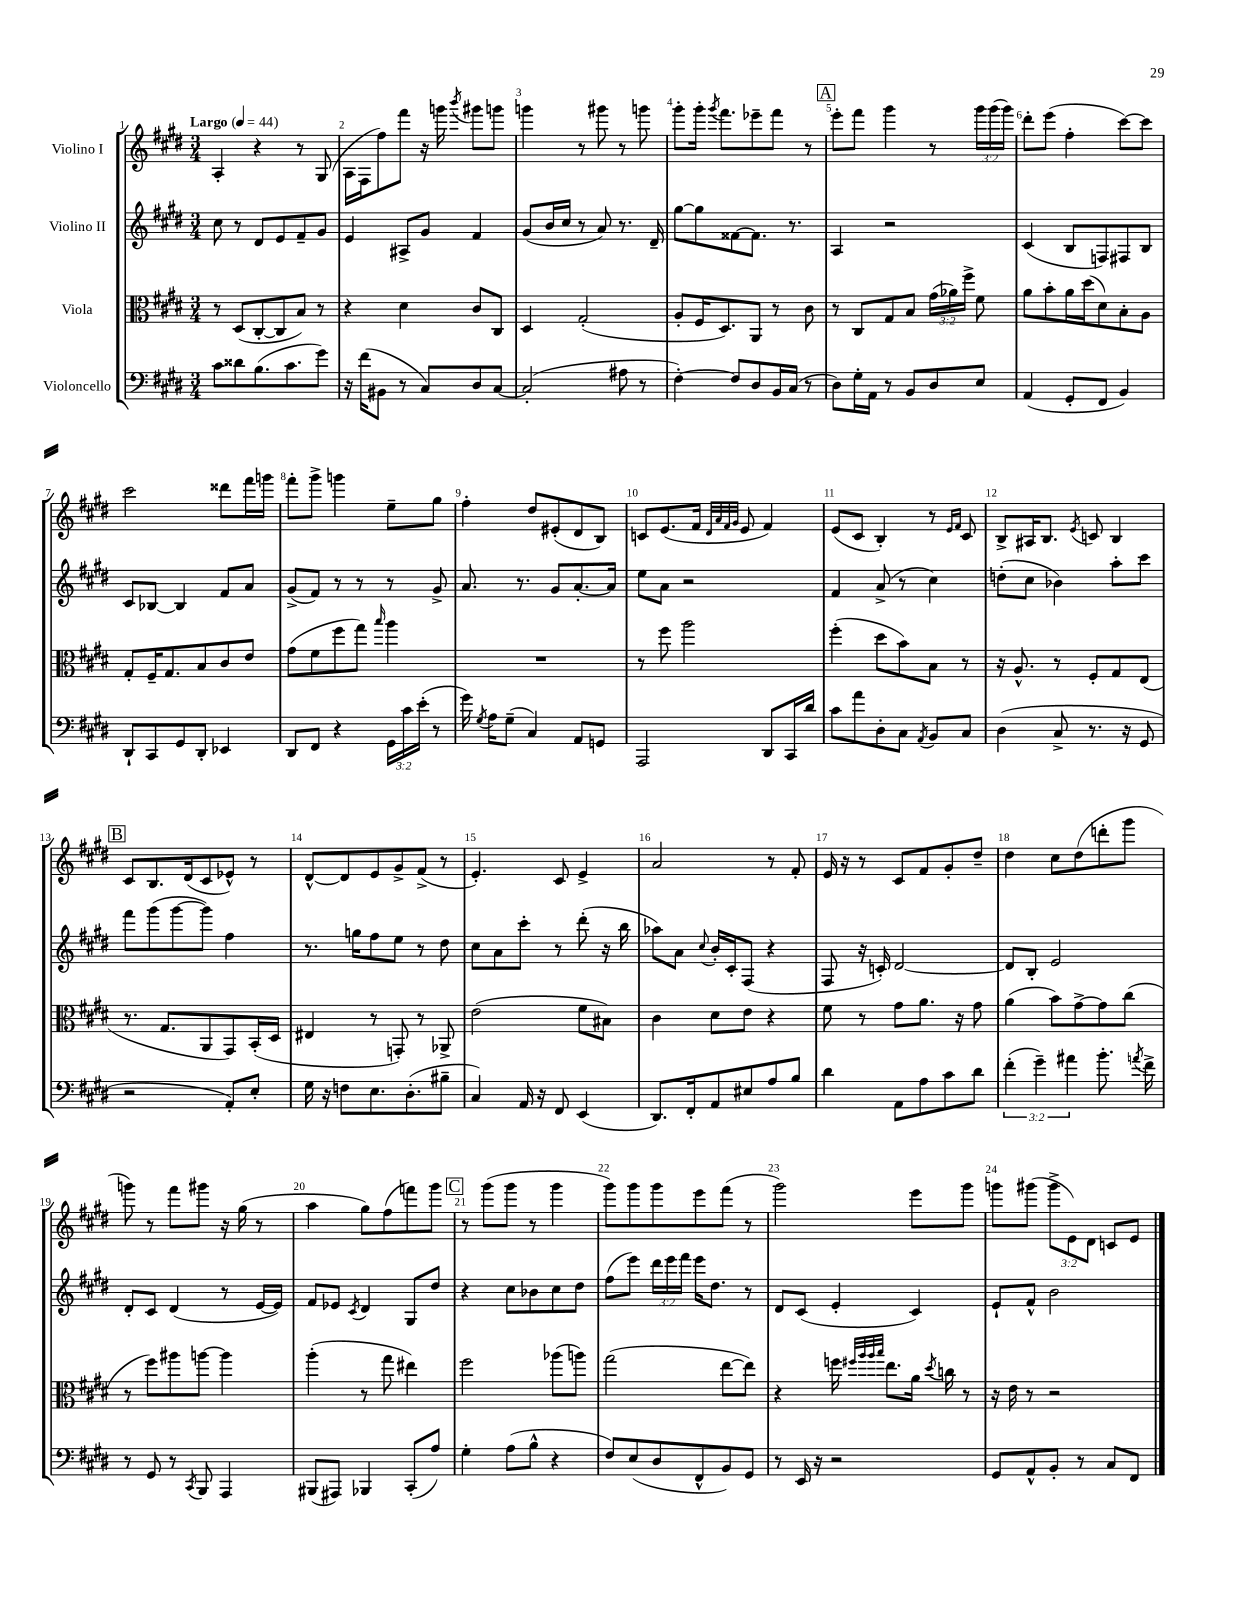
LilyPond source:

<<
\new StaffGroup <<
\new Staff = "s0" \with { instrumentName = "Violino I" } {
    \clef treble \key e \major \numericTimeSignature \time 3/4 \override Staff.TupletNumber.text = #tuplet-number::calc-fraction-text \tempo "Largo" 4 = 44
    \autoBeamOff a4-. r4 r8 gis8( |
    a16[ fis16 fis''8) fis'''8] r16 g'''16 \acciaccatura { b'''8 } gis'''8[ g'''8] |
    g'''4 r8 gis'''8 r8 g'''8 |
    gis'''8[-. gis'''16]-. \acciaccatura { gis'''8 } fis'''8.[ ees'''8-- fis'''8] r8 |
    \mark \markup { \box "A" } e'''8[-. fis'''8] gis'''4 r8 \tuplet 3/2 { gis'''16[ gis'''16( gis'''16]) } |
    dis'''8[-. e'''8]( fis''4-. cis'''8[~) cis'''8] |
    cis'''2 disis'''8[ fis'''16 g'''16] |
    fis'''8[-. gis'''8]-> g'''4 e''8[-- gis''8] |
    fis''4-. dis''8[ eis'8-.( dis'8 b8]) |
    c'8[ e'8.( fis'16] \grace { dis'32[ a'32 fis'32 gis'32] } e'8 fis'4) |
    e'8[( cis'8] b4-.) r8 \grace { e'16[ fis'16] } cis'8 |
    b8[-> ais16 b8.] \acciaccatura { e'8 } c'8 b4 |
    \mark \markup { \box "B" } cis'8[ b8. dis'16( cis'8 ees'8]-^) r8 |
    dis'8[~-^ dis'8 e'8 gis'8-> fis'8]->( r8 |
    e'4.-.) cis'8 e'4-> |
    a'2 r8 fis'8-. |
    e'16 r16 r8 cis'8[ fis'8 gis'8-. dis''8]-- |
    dis''4 cis''8[ dis''8( d'''8-. gis'''8] |
    g'''8) r8 fis'''8[ gis'''8] r16 gis''16( r8 |
    a''4 gis''8[) fis''8( f'''8) gis'''8] |
    \mark \markup { \box "C" } r8 gis'''8[( gis'''8] r8 gis'''4 |
    gis'''8[) gis'''8 gis'''8 e'''8 fis'''8]( r8 |
    gis'''2) e'''8[ gis'''8] |
    g'''8[ gis'''8]( \tuplet 3/2 { gis'''8[-> e'8) dis'8] } c'8[ e'8] \bar "|." |
}
\new Staff = "s1" \with { instrumentName = "Violino II" } {
    \clef treble \key e \major \numericTimeSignature \time 3/4 \override Staff.TupletNumber.text = #tuplet-number::calc-fraction-text
    \autoBeamOff cis''8 r8 dis'8[ e'8 fis'8-- gis'8] |
    e'4 ais8[-> gis'8] fis'4 |
    gis'8[( b'16 cis''16] r8 a'8) r8. dis'16-- |
    gis''8[~ gis''8 fisis'8~ fisis'8.] r8. |
    \mark \markup { \box "A" } a4 r2 |
    cis'4( b8[ f8) fis8 b8] |
    cis'8[ bes8]~ bes4 fis'8[ a'8] |
    gis'8[->( fis'8]) r8 r8 r8 gis'8-> |
    a'8. r8. gis'8[ a'8.~-. a'16] |
    e''8[ a'8] r2 |
    fis'4 a'8->( r8 cis''4) |
    d''8[-.( cis''8] bes'4) a''8[-. cis'''8] |
    \mark \markup { \box "B" } fis'''8[ gis'''8( gis'''8~ gis'''8]) fis''4 |
    r8. g''16[ fis''8 e''8] r8 dis''8 |
    cis''8[ a'8 cis'''8]-. r8 dis'''8-.( r16 b''16 |
    aes''8[) a'8] \appoggiatura { cis''8 } b'16[-. cis'16-. fis8]( r4 |
    fis8 r16 c'16-.) dis'2~ |
    dis'8[ b8]-. e'2 |
    dis'8[-. cis'8] dis'4( r8 e'16[~ e'16]) |
    fis'8[ ees'8] \acciaccatura { cis'8 } dis'4 gis8[ dis''8] |
    \mark \markup { \box "C" } r4 cis''8[ bes'8 cis''8 dis''8] |
    fis''8[( e'''8]) \tuplet 3/2 { dis'''16[ e'''16 fis'''16] } e'''16[ dis''8.] r8 |
    dis'8[ cis'8]( e'4-. cis'4) |
    e'8[-! fis'8]-^ b'2 \bar "|." |
}
\new Staff = "s2" \with { instrumentName = "Viola" } {
    \clef alto \key e \major \numericTimeSignature \time 3/4 \override Staff.TupletNumber.text = #tuplet-number::calc-fraction-text
    \autoBeamOff r8 dis8[( cis8~-. cis8 b8]) r8 |
    r4 dis'4 cis'8[ cis8] |
    dis4 gis2-.( |
    a8[-. fis16 dis8.) a,8] r8 cis'8 |
    \mark \markup { \box "A" } r8 cis8[ gis8 b8] \tuplet 3/2 { gis'16[( aes'16) fis''16]-> } fis'8 |
    a'8[ b'8-. a'16 dis''16( dis'8) b8-. a8] |
    gis8[-. fis16-- gis8. b8 cis'8 e'8] |
    gis'8[( fis'8 fis''8 gis''8]) \grace { b''16 } a''4 |
    R2. |
    r8 fis''8 a''2 |
    fis''4-.( dis''8[ b'8) b8] r8 |
    r16 a8.-^ r8 fis8[-. gis8 e8]( |
    \mark \markup { \box "B" } r8. gis8.[ a,8 gis,8) b,16-.( dis16] |
    eis4 r8 g,8-.) r8 aes,8-> |
    e'2( fis'8[ bis8]) |
    cis'4 dis'8[ e'8] r4 |
    fis'8 r8 gis'8[ a'8.] r16 gis'8 |
    a'4( b'8[) gis'8~-> gis'8 cis''8]( |
    r8 fis''8[) ais''8 a''8]~ a''4 |
    a''4-.( r8 gis''8 eis''4) |
    \mark \markup { \box "C" } fis''2 aes''8[( a''8]) |
    gis''2( e''8[~ e''8]) |
    r4 f''16 \grace { fis''32[ a''32 a''32 b''32] } e''8.[ a'16] \acciaccatura { dis''8 } c''16 r8 |
    r16 e'16 r8 r2 \bar "|." |
}
\new Staff = "s3" \with { instrumentName = "Violoncello" } {
    \clef bass \key e \major \numericTimeSignature \time 3/4 \override Staff.TupletNumber.text = #tuplet-number::calc-fraction-text
    \autoBeamOff cis'8[ disis'8 b8.( cis'8. gis'8]) |
    r16 fis'16[( bis,8] r8 cis8[) dis8 cis8]~ |
    cis2-.( ais8 r8 |
    fis4~-.) fis8[ dis8 b,16 cis16]( r8 |
    \mark \markup { \box "A" } dis8[) gis16-. a,16] r8 b,8[ dis8 e8] |
    a,4( gis,8[-. fis,8] b,4) |
    dis,8[-! cis,8 gis,8 dis,8]-. ees,4 |
    dis,8[ fis,8] r4 \tuplet 3/2 { gis,16[ cis'16 e'16]-.( } r8 |
    gis'16) \acciaccatura { gis8 } a16[ gis8]--( cis4) a,8[ g,8] |
    a,,2 dis,8[ cis,16 dis'16] |
    cis'8[ a'8 dis8-. cis8] \acciaccatura { a,8 } b,8[ cis8] |
    dis4( cis8-> r8. r16 gis,8 |
    \mark \markup { \box "B" } r2 a,8[-.) e8]-. |
    gis16 r16 f8[ e8. dis8.-.( bis8]-- |
    cis4) a,16 r16 fis,8 e,4( |
    dis,8.[) fis,16-. a,8 eis8 a8 b8] |
    dis'4 a,8[ a8 cis'8 dis'8] |
    \tuplet 3/2 { fis'4-.( gis'4--) ais'4 } b'8.-. \acciaccatura { a'8 } fis'16-> |
    r8 gis,8 r8 \acciaccatura { cis,8 } b,,8 a,,4 |
    bis,,8[( ais,,8]) bes,,4 cis,8[-.( a8]) |
    \mark \markup { \box "C" } gis4-. a8[( b8]-^ r4 |
    fis8[) e8( dis8 fis,8-^ b,8) gis,8] |
    r8 e,16 r16 r2 |
    gis,8[ a,8-^ b,8]-. r8 cis8[ fis,8] \bar "|." |
}
>>
>>
\layout { \context { \Score \override BarNumber.break-visibility = ##(#f #t #t) barNumberVisibility = #all-bar-numbers-visible } }
